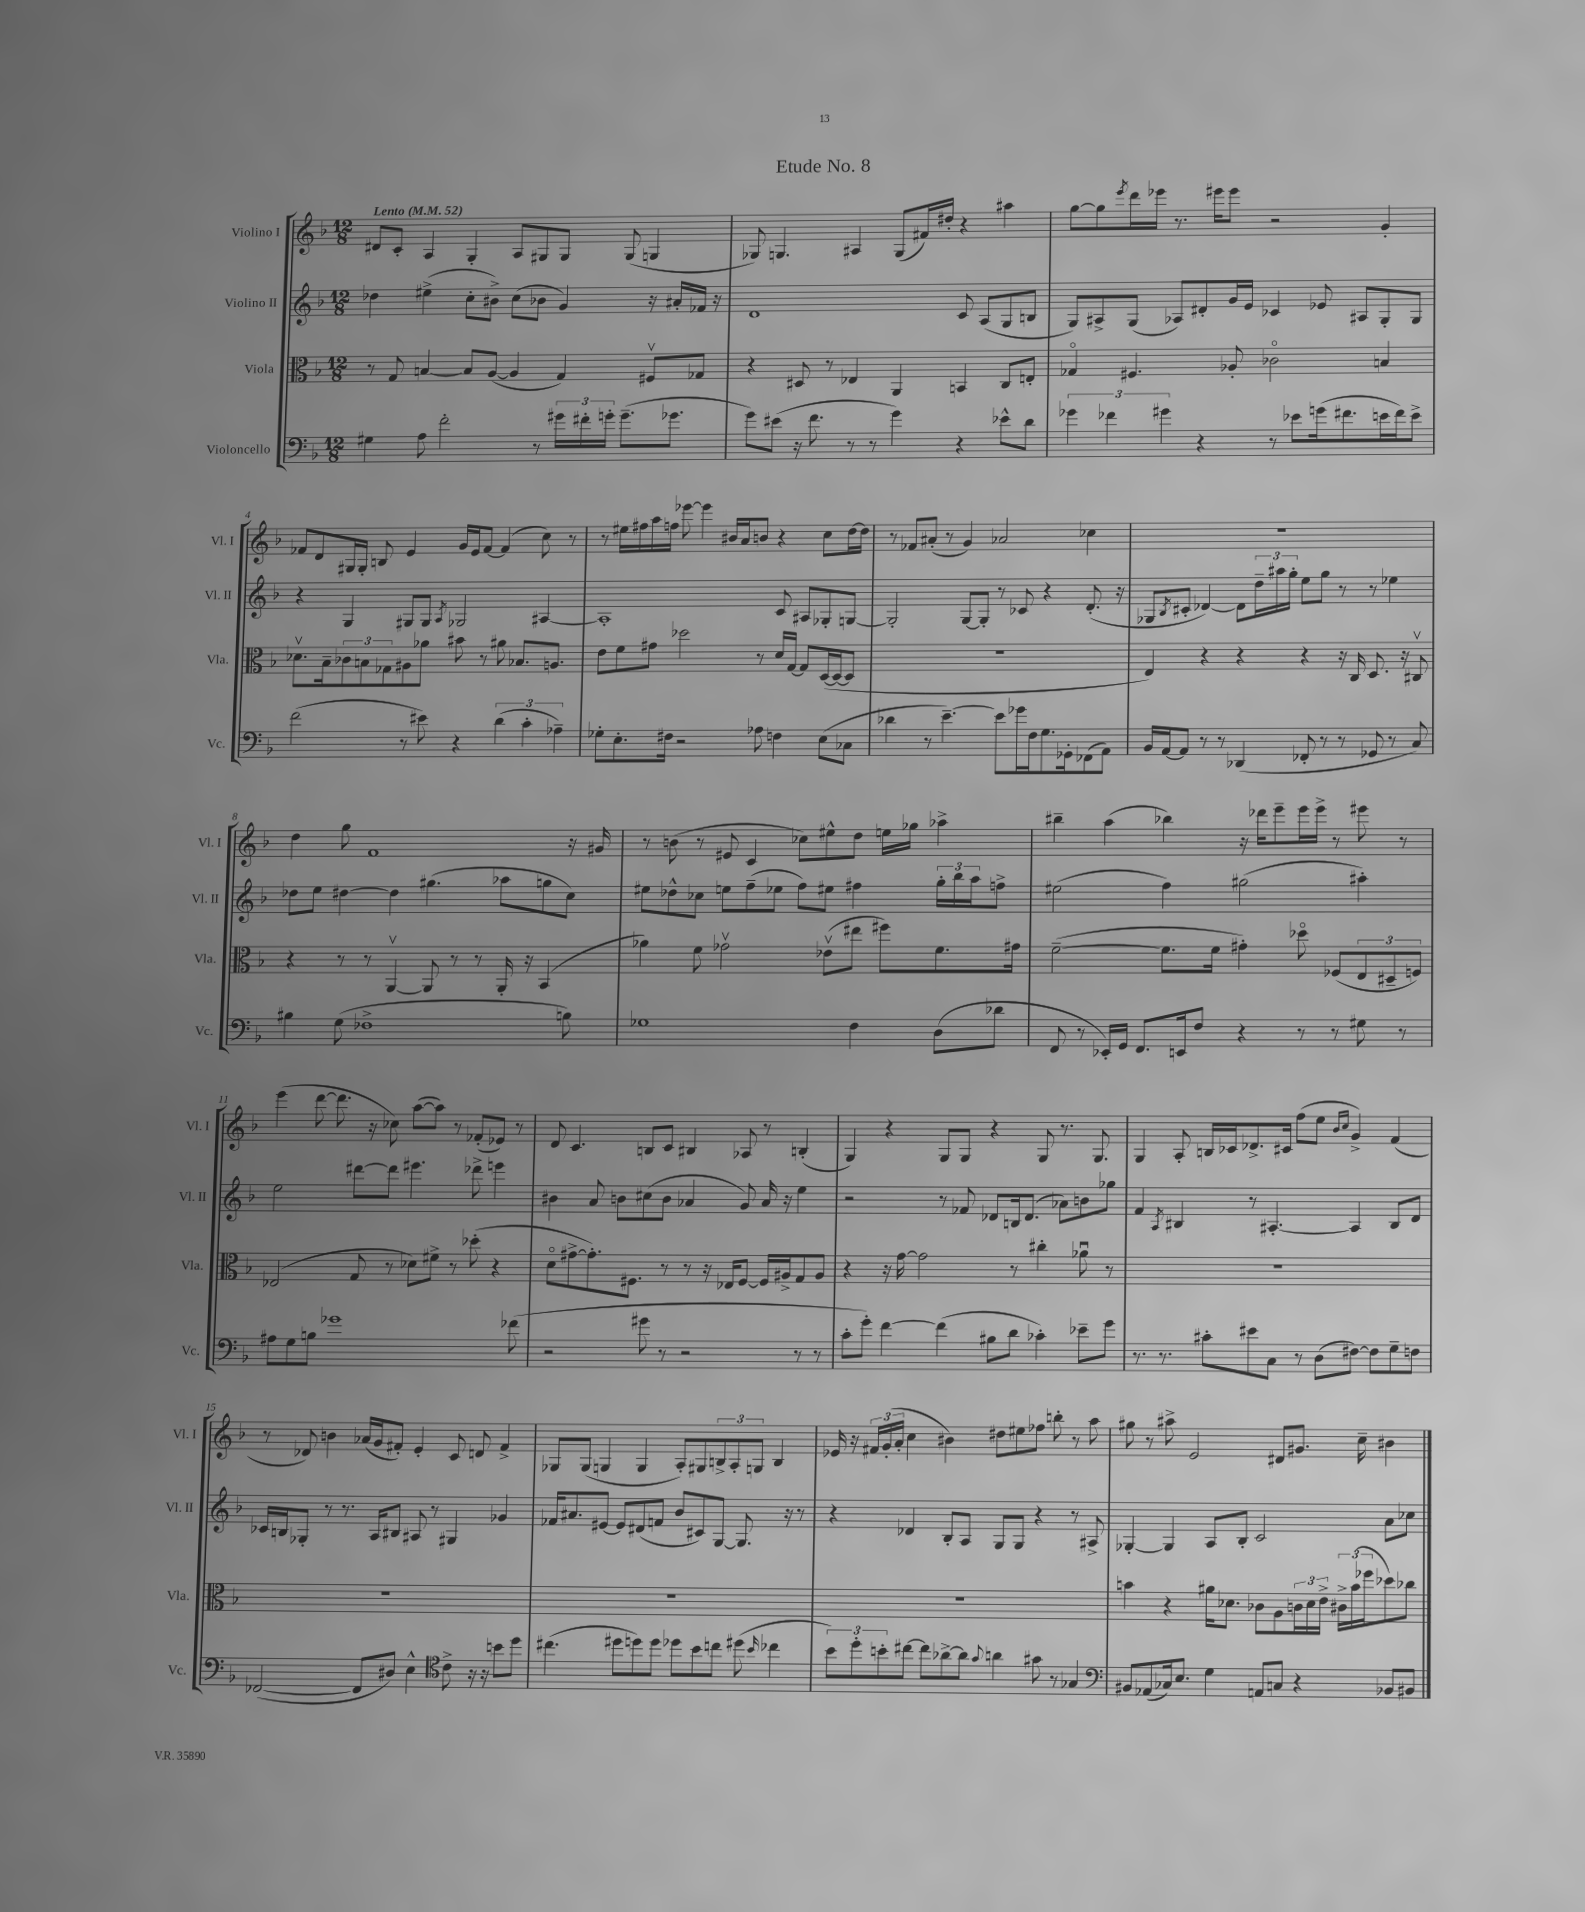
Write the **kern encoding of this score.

**kern	**kern	**kern	**kern
*part4	*part3	*part2	*part1
*staff4	*staff3	*staff2	*staff1
*I"Violoncello	*I"Viola	*I"Violino II	*I"Violino I
*I'Vc.	*I'Vla.	*I'Vl. II	*I'Vl. I
*clefF4	*clefC3	*clefG2	*clefG2
*k[b-]	*k[b-]	*k[b-]	*k[b-]
*M12/8	*M12/8	*M12/8	*M12/8
*MM52	*MM52	*MM52	*MM52
=1	=1	=1	=1
!	!	!	!LO:TX:a:B:t=Lento
4G#X\	8r	4dd-X\	8d#X/L
.	8G/	.	8c'/J
8A\	[4Bn/	(4ee#X^\	4A/
2f'\	.	.	.
.	8B/L]	8cc'\L	4G'/
.	([8A/J	8b#X^\J)	.
.	4A/]	(8cc\L	8A/L
8r	.	8b-X\J	8G#X/
24g#X\LL	4G/)	4g/)	8G#/J
24f#X'\	.	.	.
24gn'\JJ	.	.	.
(8.g~\L	.	.	(8G#/
.	8F#Xv/L	16r	4Gn/
8.g-X\J	.	16a#X'/LL	.
.	8G-X/J	16f-X/JJ	.
.	.	16r	.
=2	=2	=2	=2
8g\L)	4r	1d	8G-X/)
(8e#X\J	.	.	4.Gn/
16r	8D#X/	.	.
8.f\	.	.	.
.	8r	.	.
8r	4E-X/	.	4A#X/
8r	.	.	.
4g\)	4AA/	.	(8G/L
.	.	.	16f#X/L)
.	.	.	16dd#X'/JJ
4r	4BBn/	8c/	4r
.	.	(8A/L	.
8e-X^^\L	8C/L	8G/	4aa#X\
8d\J	8En'/J	8Bn/J	.
=3	=3	=3	=3
6g-X\	4G-X/	8G/L)	[8gg\L
.	.	8A#X^/	8gg\]
6f-X\	.	.	.
.	.	.	8qeee/
.	4.F#X/	(8G/J	16ddd\L
.	.	.	16eee-X\JJ
6g#X\	.	.	.
.	.	8A-X/L)	8.r
4r	.	8d#X'/	.
.	.	.	16eee#X\KL
.	8A-X'/	16g/L	8eee#\J
.	.	16e/JJ	.
8r	2c-X\	4c-X/	2r
8e-X\L	.	.	.
(16gn\k	.	8e-X/	.
8.f#X\	.	.	.
.	.	8A#X/L	.
16en\L	4Bn/	8G'/	4g'/
16f#\J)	.	.	.
8e^\J	.	8G/J	.
!!LO:LB:g=z
=4	=4	=4	=4
(2f\	8.d-Xv\L	4r	8f-X/L
.	.	.	8d/
.	16B-~\k	.	.
.	12c-X\	4G/	16G#X/L
.	.	.	16G#'/JJ
.	12Bn\	.	.
.	.	.	8Bn/
.	12G-X\	.	.
8r	8A#X\	8G#X/L	4e/
8e#X\)	8a-X\J	8G#/J	.
.	.	8qA/	.
4r	8b#X\	2G-X/	16g/LL
.	.	.	16e/J
.	8r	.	[8f-/J
(6d\	8a#X\	.	(4f-/]
.	8.B-X/L	.	.
6c'\	.	.	.
.	.	[4A#X/	8cc\)
.	8.An/J	.	.
6A-X~\)	.	.	.
.	.	.	8r
=5	=5	=5	=5
8G-X'\L	8e\L	1A#']	8r
8.E'\	8f\	.	16ee#X\LL
.	.	.	16ff#X\
.	8g#X\J	.	16aa\
16F#X\Jk	.	.	16ffn\JJ
2r	2dd-X\	.	[8eee-X\
.	.	.	4eee-\]
.	.	.	16b#X/LL
.	.	.	16a/J
8A-X\	8r	.	8bn/J
4Fn\	16d/LL	8c/	4r
.	[16G/JJ	.	.
.	8G/L]	8A#X/L	.
(8E\L	([16D/L	8G-X'/	8cc\L
.	16D/J_	.	.
8C-X\J	8D/J]	[8Gn/J	[16dd\L
.	.	.	16dd\JJ]
=6	=6	=6	=6
4d-X\	1.r	2G'/]	8r
.	.	.	8f-X/L
8r	.	.	(8a#X'/J
[4.e~\)	.	.	8r
.	.	[8G/L	4g/)
.	.	8G'/J]	.
8e\L]	.	8r	2a-X/
16g-X\L	.	8c-X/	.
16F\J	.	.	.
8.G\	.	4r	.
16GG-X'\k	.	.	.
(8FF-X\	.	(8.d'/	4cc-X\
8AA\J)	.	.	.
.	.	16r	.
=7	=7	=7	=7
16BB-/LL	4E/)	8G-X/L	1.r
[16AA/J	.	.	.
.	.	8qB-/	.
8AA/J]	.	8c#X'/J	.
8r	4r	[4d-X/)	.
8r	.	.	.
(4DD-X/	4r	8d-\L]	.
.	.	24dd~\L	.
.	.	24aa#X\	.
.	.	24gg'\JJ	.
8FF-X'/	4r	8ee\L	.
8r	.	8gg\J	.
8r	16r	8r	.
.	16C/	.	.
8GG-X/	8.D/	8r	.
8r	.	4ee-X\	.
.	16r	.	.
8C/)	8C#Xv/	.	.
!!LO:LB:g=z
=8	=8	=8	=8
4B#X\	4r	8dd-X\L	4dd\
.	.	8ee\J	.
(8G\	8r	[4dd#X\	8gg\
1F-X^	8r	.	1f
.	[4AAv/	4dd#\]	.
.	8AA/]	(4.gg#X\	.
.	8r	.	.
.	8r	.	.
.	16AA'/	8aa-X\L	.
.	16r	.	.
.	(4BB-/	8ggn\	.
8Bn\)	.	8cc\J)	16r
.	.	.	16g#X/
=9	=9	=9	=9
1G-X	4a-X\)	8ee#X\L	8r
.	.	8dd-X^^\	(8bn\
.	8f\	8cc-X\J	8r
.	2g-Xv\	8een\L	8e#X/
.	.	(8ff~\	4c/
.	.	8ee-X\J	.
.	.	8ff\L)	8cc-X\L)
.	(8e-Xv\L	8ee#X\J	8ee#X^^\
4F\	8ee#X\J	4ff#X\	8dd\J
.	8ff#X\L)	.	16een\LL
.	.	.	16gg-X\JJ
(8D\L	8.f\	24gg'\LL	4aa-X^\
.	.	24bb-\	.
.	.	24aa\J	.
8d-X\J	.	8ffn^\J	.
.	16g#X\Jk	.	.
=10	=10	=10	=10
8FF/	([2f~\	(2ee#X\	4bb#X~\
8r	.	.	.
16EE-X'/LL)	.	.	(4aa\
16GG/JJ	.	.	.
8.FF/L	.	.	.
.	8.f\L]	4ff\)	4bb-X\)
16EEn/k	.	.	.
8F/J	.	.	.
.	16f\Jk	.	.
4r	4g#X'\)	(2gg#X\	16r
.	.	.	16ddd-X\KL
.	.	.	8eee~\
8r	8dd-X\	.	16eee\L
.	.	.	16eee^\JJ
8r	(8F-X/L	.	8r
8G#X\	12E/	4aa#X'\)	8eee#X\
.	12D#X~/	.	.
8r	.	.	8r
.	12Fn/J)	.	.
!!LO:LB:g=z
=11	=11	=11	=11
8A#X\L	(2E-X/	2ee\	(4eee\
8G\	.	.	.
8Bn\J	.	.	[8ddd\
1g-X	.	.	8.ddd\]
.	8G/	[8ddd#X\L	.
.	.	.	16r
.	8r	8ddd#\J]	8cc-X\)
.	8d-X\L)	4.eee#X\	([8aa\L
.	8f#X^\J	.	8aa\J])
.	8r	.	8r
.	(8dd-X'\	8ddd-X^\	(8f-X'/L
.	4r	4eeen\	8e-X/J)
(8f-X\	.	.	8r
=12	=12	=12	=12
2r	8d\L	4b#X\	8d/
.	[8g#X^\	.	4.c/
.	8.g#'\])	8a/	.
.	.	8bn\L	.
.	8.F#X\J	.	.
8g#X\	.	(8cc#X\	8Bn/L
8r	8r	8b\J	8c/J
2r	8r	4a-X/	4B#X/
.	16r	.	.
.	16E-X/KL	.	.
.	[8F#/J	8g/)	8A-X/
.	16F#/LL]	16a-/	8r
.	16A#X^/J	16r	.
8r	8G/	4ee\	(4Bn'/
8r	8A#/J	.	.
=13	=13	=13	=13
8c'\L	4r	2r	4G/)
8g'\J)	.	.	.
[4f\	16r	.	4r
.	[16g\	.	.
.	2g\]	.	.
(4f\]	.	8r	8G/L
.	.	8f-X/	8G/J
8B#X\L	.	8d-X/L	4r
8d\J	8r	16Bn/k	.
.	.	(8.d-/J	.
4c-X'\)	4cc#X'\	.	8G/
.	.	8a-X\L)	8.r
8e-X~\L	8a-Xu\	8bn\	.
.	.	.	8.G/
8g\J	8r	8gg-X\J	.
=14	=14	=14	=14
8.r	1.r	4f/	4G/
8.r	.	.	.
.	.	8qA/	.
.	.	4B#X/	8A'/
8c#X'\L	.	.	16Bn/LL
.	.	.	16c-X/J
8e#X\	.	8r	8.d-X^/
8C\J	.	[4.A#X'/	.
.	.	.	16c#X/Jk
8r	.	.	(8ff\L
(8D\L	.	.	8ee\J
.	.	.	16qqb-/LL
.	.	.	16qqcc/JJ
[8F#X\J)	.	4A#/]	4g^/)
8F#\L]	.	.	.
8G~\	.	8B#/L	(4f/
8Fn\J	.	8d/J	.
!!LO:LB:g=z
=15	=15	=15	=15
([2FF-X/	1.r	16c-X/LL	8r
.	.	16Bn/J	.
.	.	8G-X'/J	8d-X/)
.	.	8r	4bn\
.	.	8.r	.
8FF-/L]	.	.	(16a-X/LL
.	.	16A/KL	16g/J
8D#X/J)	.	8B#X/J	8f#X'/J)
4E^^\	.	8A#X/	4e'/
.	.	8r	.
*clefC4	*	*	*
8c^\	.	4G#X/	8c/
16r	.	.	8dn/
16r	.	.	.
8bn\L	.	4g-X/	4f#^/
8dd\J	.	.	.
=16	=16	=16	=16
(4.cc#X\	1.r	16f-X/KL	8G-X/L
.	.	8.a#X/	.
.	.	.	(8G-/J
.	.	[8e#X/J	4Gn/
8dd#X\L	.	8e#/L]	.
8ddn\)	.	(8d#X/	4G/
8dd\J	.	8fn/J	.
8dd-X\L	.	8b-/L	8A'/L)
8b-\	.	8c#X/)	8G#X/
8ccn\J	.	[8G/J	12Bn^/
.	.	.	12A'/
(8dd#X\	.	8.G/]	.
.	.	.	12Gn/J
16qqb-/	.	.	.
4cc-X\	.	.	4B/
.	.	16r	.
.	.	8r	.
=17	=17	=17	=17
12b-\L)	1.r	4r	16e-X/
.	.	.	16r
12dd'\	.	.	.
.	.	.	24f#X/LL
12bn'\	.	.	(24g'/
.	.	.	24a'/JJ
[8cc#X\J	.	4d-X/	4cc\
8cc#\L]	.	.	.
[8a-X^\	.	8B-'/L	4b#X\)
8a-\J]	.	8A/J	.
8qqg/	.	.	.
4an\	.	8G/L	8dd#X\L
.	.	8G/J	8ee#X\
8g#X\	.	4r	8ff-X\J
8r	.	.	8bbn'\
4G-X/	.	8r	8r
.	.	8A#X^/	8aa\
=18	=18	=18	=18
*clefF4	*	*	*
8BB#X/L	4bn\	[4G-X'/	8gg#X\
(8AA-X/	.	.	8r
16C-X/k)	4r	4G-/]	8aa#X^\
8.E/J	.	.	.
.	.	.	2e/
4G\	16a#X\KL	8A/L	.
.	8.d-X\J	.	.
.	.	8B-'/J	.
8AAn/L	8c-X\L	2c/	.
8Cn/J	8A\	.	8d#X/L
4r	24cn\L	.	8.g#X/J
.	24d-\	.	.
.	24e^\JJ	.	.
.	24c#X^\LL	.	.
.	(24b\	.	.
.	.	.	16cc~\
.	24ff-X\J	.	.
8BB-X/L	8dd-X\)	8a\L	4b#X\
8BB#X/J	8cc-X\J	8cc-X\J	.
==	==	==	==
*-	*-	*-	*-
